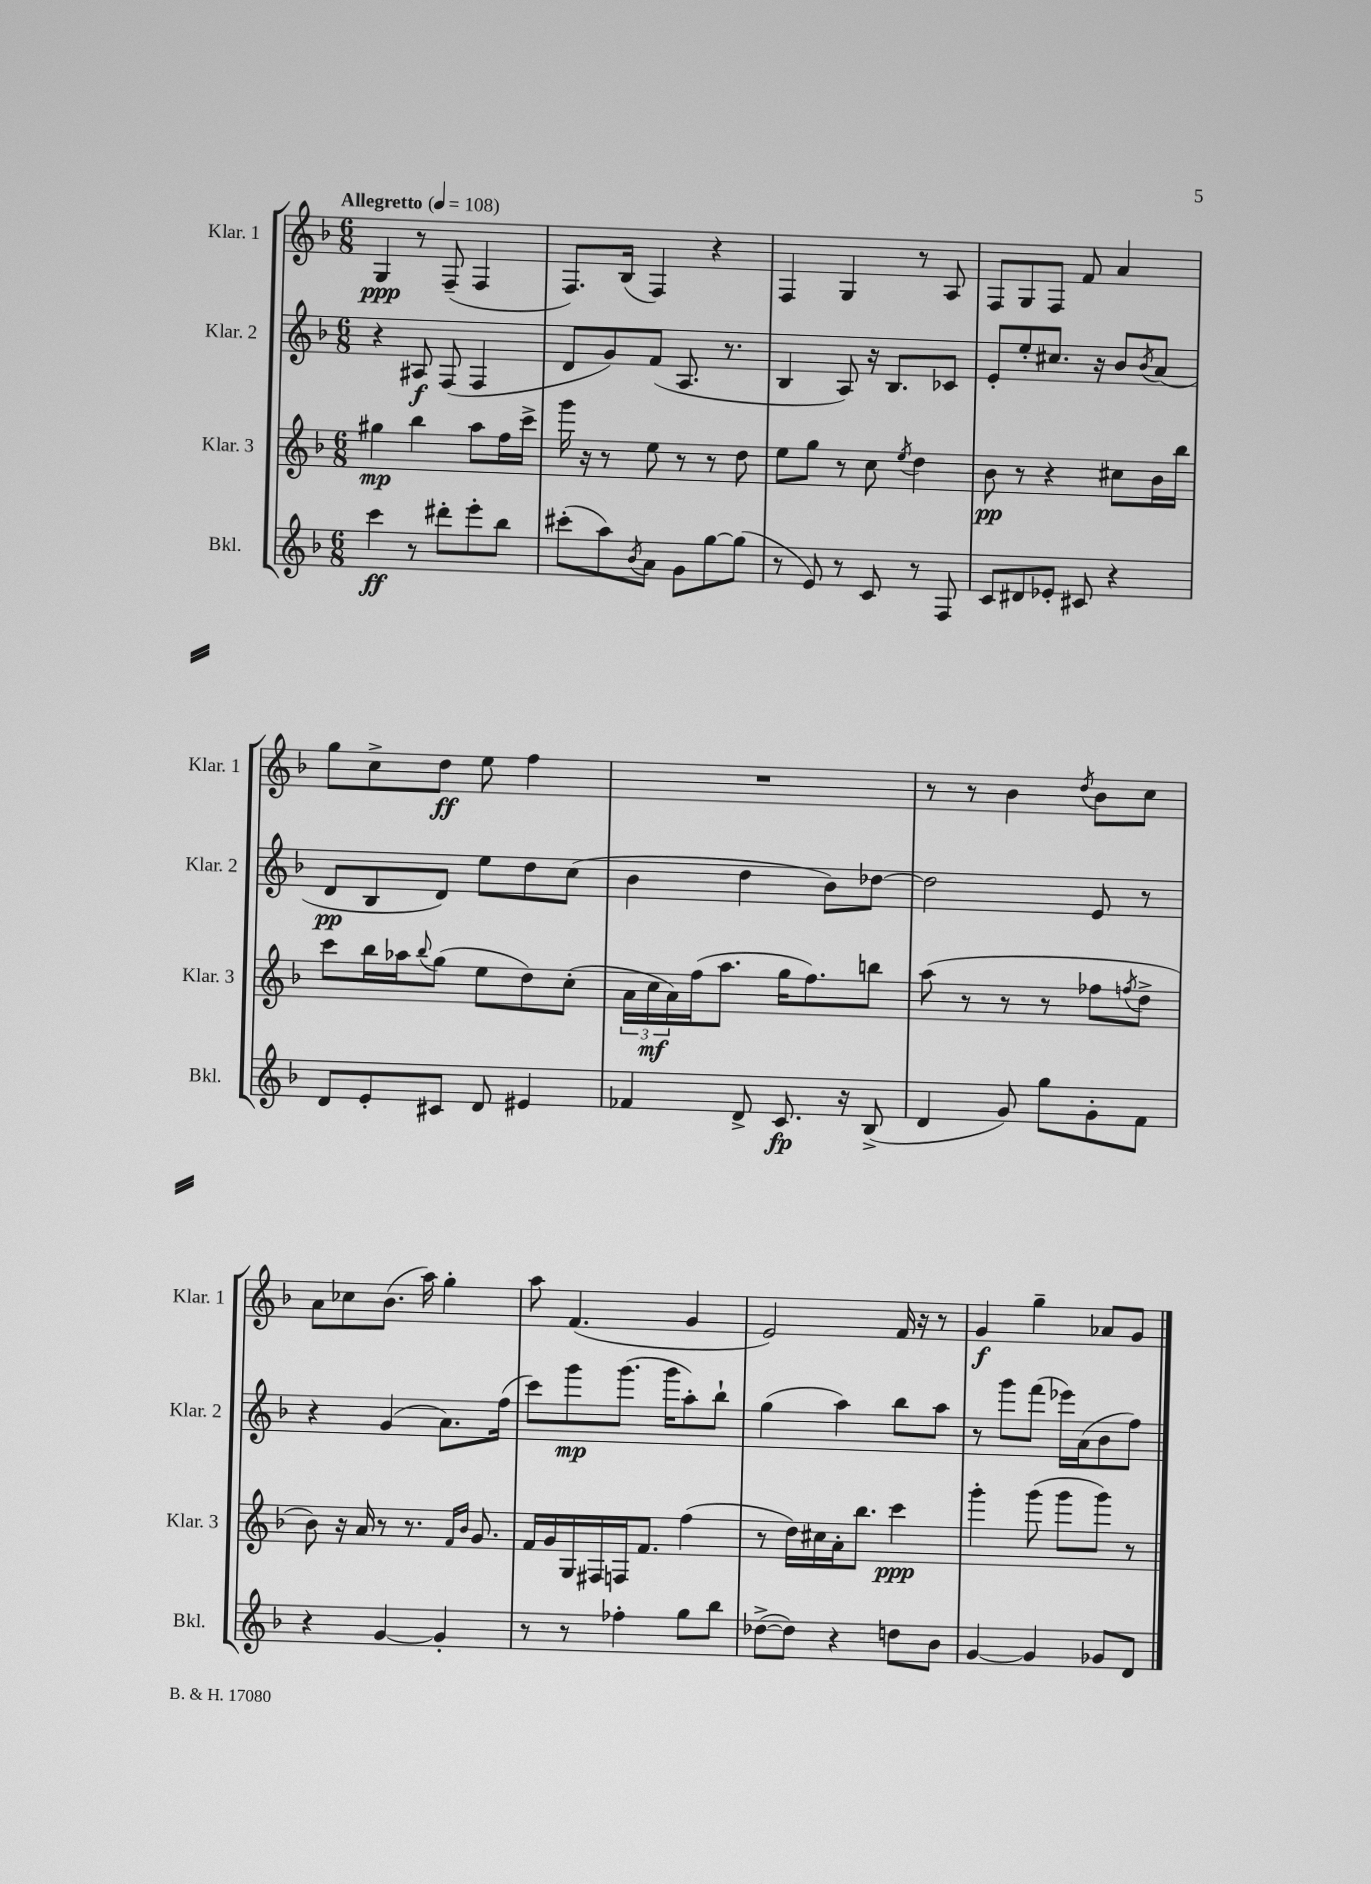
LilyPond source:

<<
\new StaffGroup <<
\new Staff = "s0" \with { instrumentName = "Klar. 1" shortInstrumentName = "Klar. 1" } {
    \clef treble \key f \major \numericTimeSignature \time 6/8 \tempo "Allegretto" 4 = 108
    g4\ppp r8 f8--( f4 |
    f8.) bes16( f4) r4 |
    f4 g4 r8 a8 |
    f8 g8 f8 f'8 a'4 |
    g''8 c''8-> d''8\ff e''8 f''4 |
    R2. |
    r8 r8 bes'4 \acciaccatura { d''8 } bes'8 c''8 |
    a'8 ces''8 bes'8.( a''16) g''4-. |
    a''8 f'4.( g'4 |
    e'2) f'16 r16 r8 |
    g'4\f g''4-- aes'8 g'8 \bar "|." |
}
\new Staff = "s1" \with { instrumentName = "Klar. 2" shortInstrumentName = "Klar. 2" } {
    \clef treble \key f \major \numericTimeSignature \time 6/8
    r4 ais8\f f8( f4 |
    d'8 g'8) f'8( a8. r8. |
    bes4 a8) r16 bes8. ces'8 |
    e'8-. e''8-. cis''8. r16 bes'8 \acciaccatura { bes'8 } a'8( |
    d'8\pp bes8 d'8) e''8 d''8 c''8( |
    bes'4 d''4 bes'8) des''8~ |
    des''2 e'8 r8 |
    r4 g'4( a'8.) f''16( |
    c'''8) g'''8\mp g'''8.( g'''16 a''8-.) bes''8-! |
    g''4( a''4) bes''8 a''8 |
    r8 g'''8 f'''8( ees'''16) a'16( bes'8 f''8) \bar "|." |
}
\new Staff = "s2" \with { instrumentName = "Klar. 3" shortInstrumentName = "Klar. 3" } {
    \clef treble \key f \major \numericTimeSignature \time 6/8
    gis''4\mp bes''4 a''8 f''16 c'''16-> |
    g'''16 r16 r8 e''8 r8 r8 d''8 |
    e''8 g''8 r8 c''8 \acciaccatura { e''8 } d''4 |
    bes'8\pp r8 r4 cis''8 bes'16 bes''16 |
    c'''8 bes''16 aes''16 \appoggiatura { bes''8 } g''8( e''8 d''8) c''8-.( |
    \tuplet 3/2 { a'16 c''16\mf a'16) } f''16( a''8. g''16 f''8.) b''8 |
    a''8( r8 r8 r8 fes''8 \acciaccatura { f''8 } d''8-> |
    bes'8) r16 a'16 r8 r8. \grace { f'16 bes'16 } g'8. |
    f'16 g'16 g16 fis16 f16 f'8. f''4( |
    r8 d''16) cis''16 a'16-. bes''8. c'''4\ppp |
    g'''4-. g'''8( g'''8 g'''8) r8 \bar "|." |
}
\new Staff = "s3" \with { instrumentName = "Bkl." shortInstrumentName = "Bkl." } {
    \clef treble \key f \major \numericTimeSignature \time 6/8
    c'''4\ff r8 dis'''8-. e'''8-. bes''8 |
    cis'''8-.( a''8) \acciaccatura { bes'8 } a'8 g'8 g''8~ g''8( |
    r8 e'8) r8 c'8 r8 f8 |
    c'8 dis'8 ees'8-. cis'8 r4 |
    d'8 e'8-. cis'8 d'8 eis'4 |
    fes'4 d'8-> c'8.\fp r16 bes8->( |
    d'4 g'8) g''8 g'8-. f'8 |
    r4 g'4~ g'4-. |
    r8 r8 fes''4-. g''8 bes''8 |
    des''8~->( des''8) r4 d''8 bes'8 |
    g'4~ g'4 ges'8 d'8 \bar "|." |
}
>>
>>
\layout { \context { \Score \remove "Bar_number_engraver" } }
